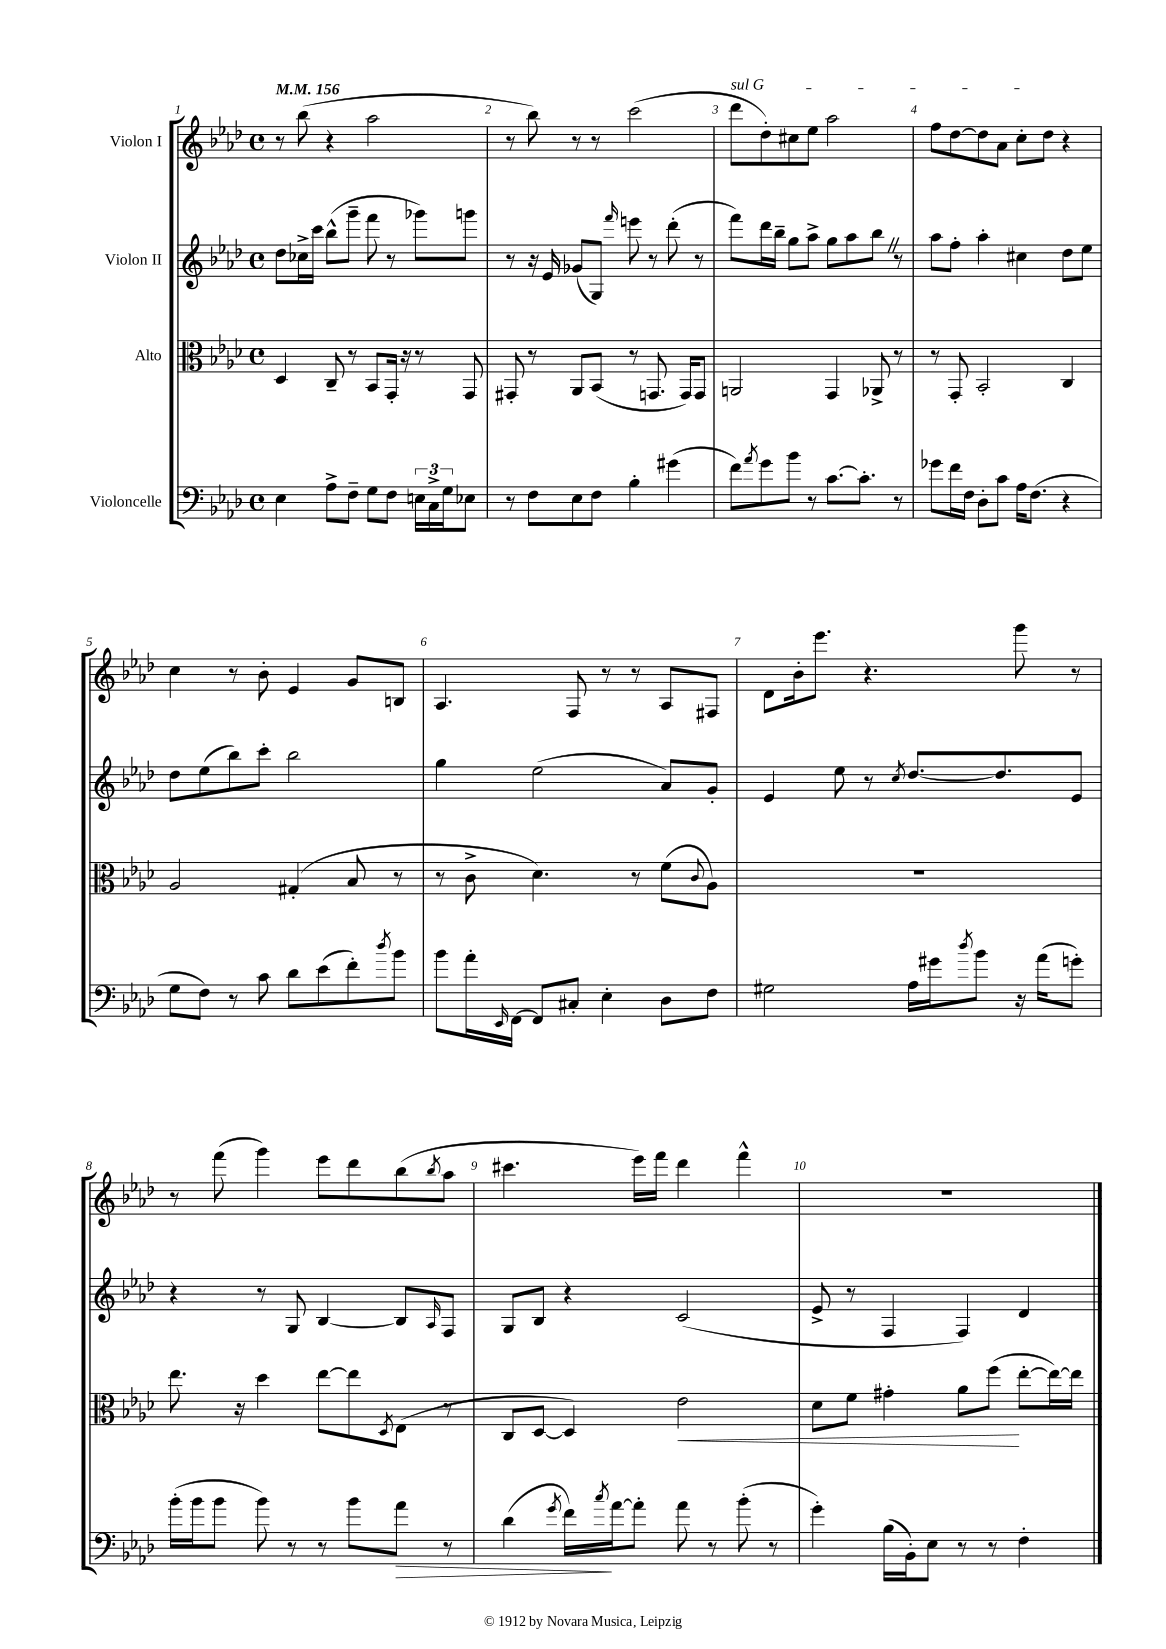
<<
\new StaffGroup <<
\new Staff = "s0" \with { instrumentName = "Violon I" } {
    \clef treble \key aes \major \defaultTimeSignature \time 4/4 \tempo 4 = 156
    r8 bes''8( r4 aes''2 |
    r8 bes''8) r8 r8 c'''2( |
    \once \override TextSpanner.bound-details.left.text = \markup { \italic "sul G" } des'''8\startTextSpan des''8-.) cis''8 ees''8 aes''2 |
    f''8 des''8~ des''8 aes'8 c''8-. des''8\stopTextSpan r4 |
    c''4 r8 bes'8-. ees'4 g'8 b8 |
    aes4. f8 r8 r8 aes8 fis8 |
    des'8 bes'16-. ees'''8. r4. g'''8 r8 |
    r8 f'''8( g'''4) ees'''8 des'''8 bes''8( \acciaccatura { bes''8 } aes''8 |
    cis'''4. ees'''16) f'''16 des'''4 f'''4-^ |
    R1 \bar "|." |
}
\new Staff = "s1" \with { instrumentName = "Violon II" } {
    \clef treble \key aes \major \defaultTimeSignature \time 4/4
    des''8 ces''16-> c'''16 bes''8-^( g'''8-- f'''8 r8 ges'''8) g'''8 |
    r8 r16 ees'16 ges'8( g8) \grace { f'''16 } e'''8 r8 des'''8-.( r8 |
    f'''8) des'''16 bes''16-- g''8 aes''8-> g''8 aes''8 bes''8 \once \override BreathingSign.text = \markup { \musicglyph "scripts.caesura.straight" } \breathe r8 |
    aes''8 f''8-. aes''4-. cis''4 des''8 ees''8 |
    des''8 ees''8( bes''8) c'''8-. bes''2 |
    g''4 ees''2( aes'8) g'8-. |
    ees'4 ees''8 r8 \acciaccatura { c''8 } des''8.~ des''8. ees'8 |
    r4 r8 g8 bes4~ bes8 \grace { aes16 } f8 |
    g8 bes8 r4 c'2( |
    ees'8-> r8 f4 f4) des'4 \bar "|." |
}
\new Staff = "s2" \with { instrumentName = "Alto" } {
    \clef alto \key aes \major \defaultTimeSignature \time 4/4
    des4 c8-- r8 bes,8 g,16-. r16 r8 g,8 |
    gis,8-. r8 aes,8 bes,8( r8 g,8. g,16) g,8 |
    a,2 g,4 aes,8-> r8 |
    r8 g,8-. bes,2-. c4 |
    aes2 gis4-.( bes8 r8 |
    r8 c'8-> des'4.) r8 f'8( \appoggiatura { c'8 } aes8) |
    R1 |
    ees''8. r16 des''4 ees''8~ ees''8 \acciaccatura { des8 } ees8( r8 |
    c8 des8~ des4) ees'2\< |
    des'8 f'8 gis'4-. aes'8 f''8\!( ees''8~-. ees''16~) ees''16 \bar "|." |
}
\new Staff = "s3" \with { instrumentName = "Violoncelle" } {
    \clef bass \key aes \major \defaultTimeSignature \time 4/4
    ees4 aes8-> f8-- g8 f8 \tuplet 3/2 { e16 c16-> g16 } ees8 |
    r8 f8 ees8 f8 bes4-. gis'4( |
    f'8) \acciaccatura { aes'8 } g'8 bes'8 r8 c'8.~ c'8.-. r8 |
    ges'8 f'16 f16 des8-. c'8 aes16 f8.( r4 |
    g8 f8) r8 c'8 des'8 ees'8( f'8-.) \acciaccatura { des''8 } bes'8 |
    bes'8 aes'16-. \grace { ees,16 } f,16~ f,8 cis8-. ees4-. des8 f8 |
    gis2 aes16 gis'16 \acciaccatura { des''8 } bes'8 r16 aes'16( g'8-.) |
    bes'16-.( bes'16 bes'8 bes'8) r8 r8 bes'8 aes'8\> r8 |
    des'4( \acciaccatura { g'8 } f'16\!) \acciaccatura { c''8 } aes'16~ aes'8-. aes'8 r8 bes'8-.( r8 |
    g'4-.) bes16( bes,16-.) ees8 r8 r8 f4-. \bar "|." |
}
>>
>>
\layout { \context { \Score \override BarNumber.break-visibility = ##(#f #t #t) barNumberVisibility = #all-bar-numbers-visible } }
